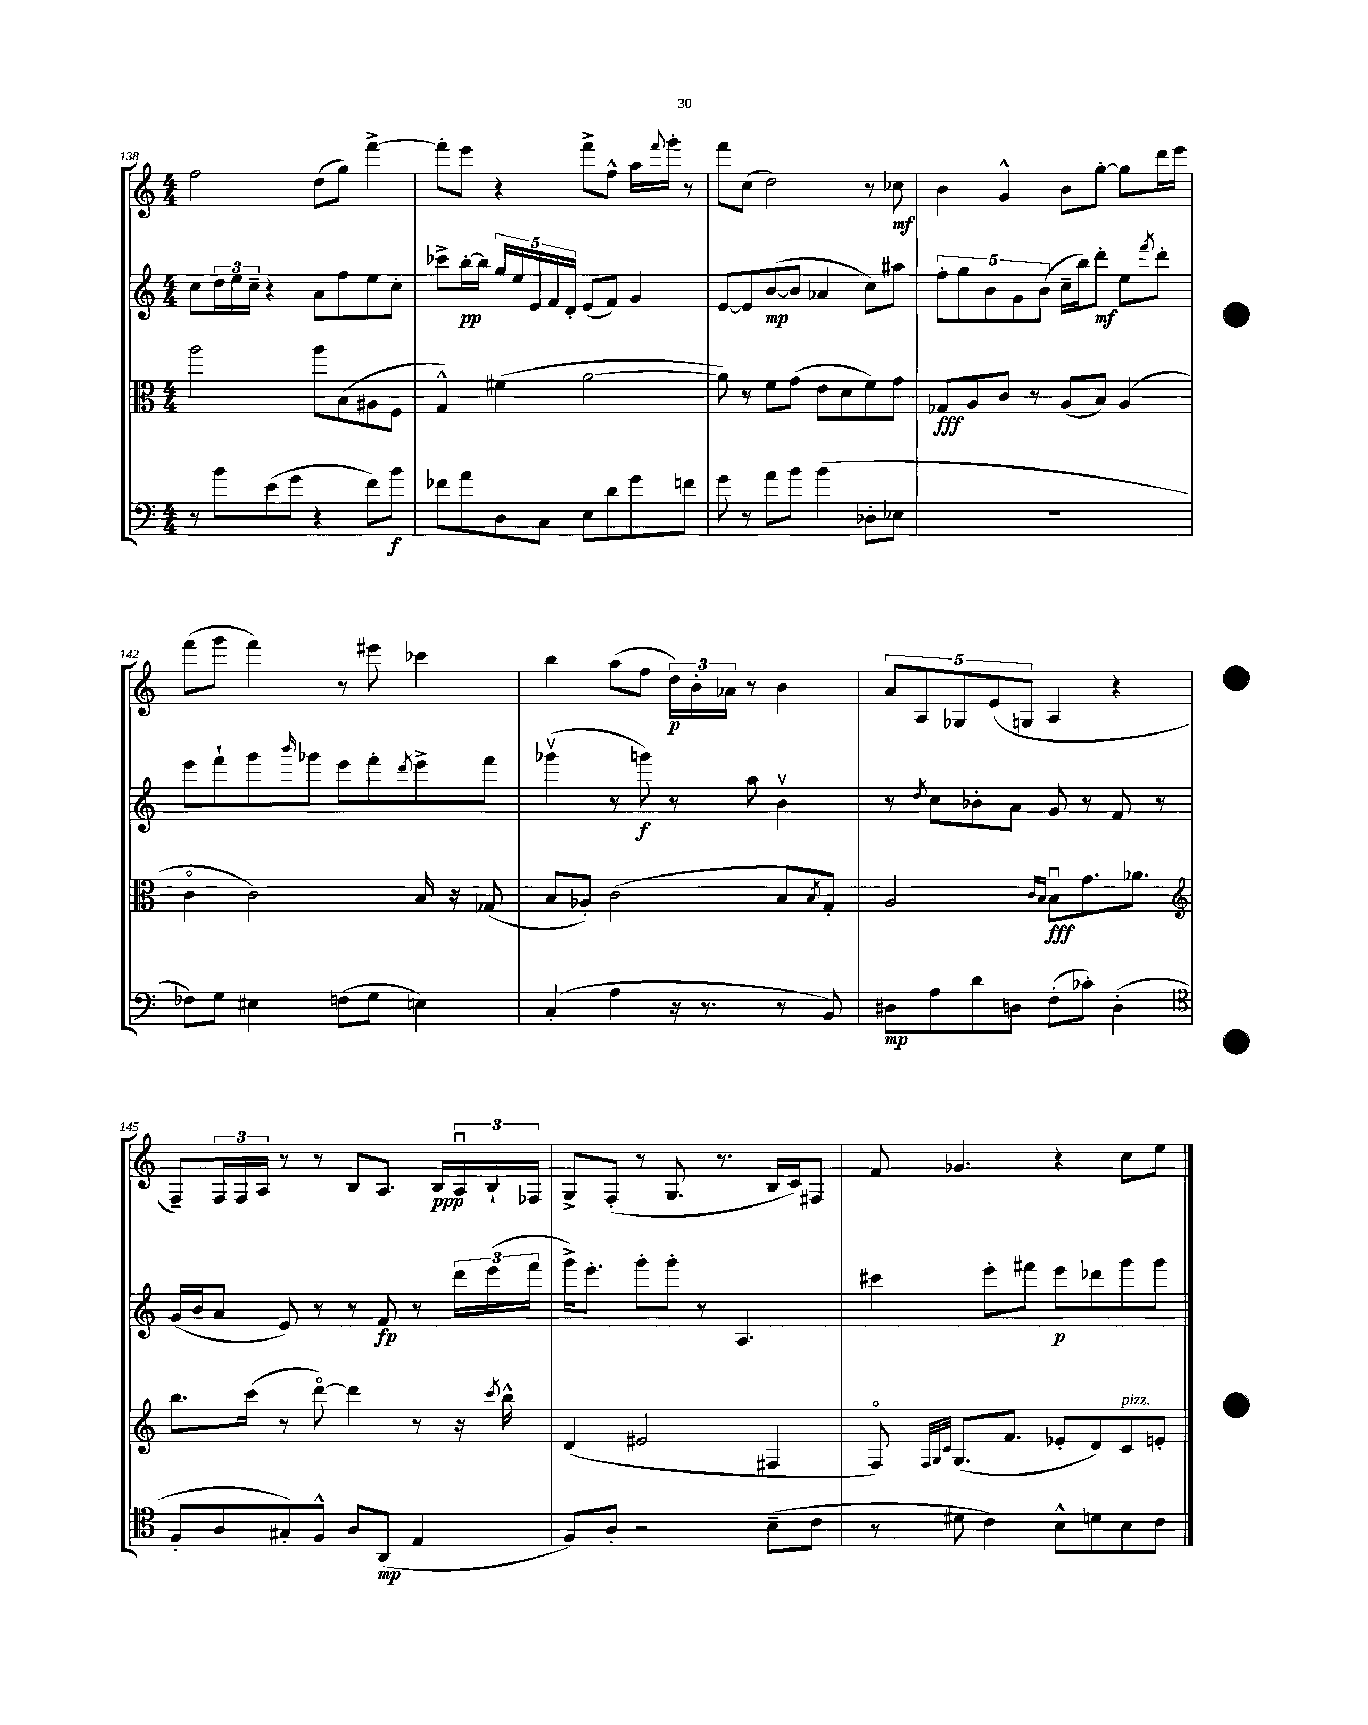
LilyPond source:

<<
\new StaffGroup <<
\new Staff = "s0" {
    \clef treble \key c \major \numericTimeSignature \time 4/4
    f''2 d''8( g''8) f'''4~-> |
    f'''8-. e'''8 r4 f'''8-> f''8-^ a''16 \appoggiatura { f'''8 } g'''16-. r8 |
    f'''8 c''8( d''2) r8 ces''8\mf |
    b'4 g'4-^ b'8 g''8~-. g''8 d'''16 e'''16 |
    f'''8( g'''8 f'''4) r8 eis'''8 ces'''4 |
    b''4 a''8( f''8 \tuplet 3/2 { d''16\p) b'16-. aes'16 } r8 b'4 |
    \tuplet 5/4 { a'8 a8 ges8 e'8( g8 } a4 r4 |
    f8--) \tuplet 3/2 { f16 f16 a16 } r8 r8 b8 a8. b16\ppp \tuplet 3/2 { a16\downbow b16-! fes16 } |
    g8-> f8-.( r8 g8. r8. b16 c'16) fis8 |
    f'8 ges'4. r4 c''8 e''8 \bar "|." |
}
\new Staff = "s1" {
    \clef treble \key c \major \numericTimeSignature \time 4/4
    c''8 \tuplet 3/2 { d''16 e''16 c''16-- } r4 a'8 f''8 e''8 c''8-. |
    ces'''8-> b''16~-.\pp b''16 \tuplet 5/4 { g''16 e''16 e'16 f'16 d'16-. } e'8( f'8) g'4 |
    e'8~ e'8 b'8~\mp( b'8 aes'4 c''8) ais''8 |
    \tuplet 5/4 { f''8-. g''8 b'8 g'8 b'8( } c''16-- b''16) d'''8-.\mf e''8 \acciaccatura { f'''8 } d'''8-. |
    e'''8 f'''8-! g'''8 \grace { b'''16 } ges'''8 e'''8 f'''8-. \acciaccatura { d'''8 } e'''8-> f'''8 |
    ges'''4\upbow( r8 g'''8\f) r8 a''8 b'4\upbow |
    r8 \acciaccatura { d''8 } c''8 bes'8-. a'8 g'8 r8 f'8 r8 |
    g'16( b'16 a'8 e'8) r8 r8 f'8\fp r8 \tuplet 3/2 { d'''16 e'''16( f'''16 } |
    g'''16->) e'''8.-. g'''8-. g'''8-. r8 a4. |
    cis'''4 e'''8-. fis'''8 e'''8\p des'''8 g'''8 g'''8 \bar "|." |
}
\new Staff = "s2" {
    \clef alto \key c \major \numericTimeSignature \time 4/4
    a''2 a''8 b8( ais8 f8 |
    g4-^) fis'4( a'2~ |
    a'8) r8 f'8 g'8( e'8 d'8 f'8) g'8 |
    ges8\fff a8 c'8 r8 a8( b8) a4( |
    c'4\flageolet c'2) b16 r16 ges8( |
    b8 aes8-.) c'2( b8 \acciaccatura { b8 } g8-.) |
    a2 \grace { c'16 b16 } b8\downbow\fff g'8. aes'8. |
    \clef treble b''8. c'''16( r8 d'''8~\flageolet) d'''4 r8 r16 \acciaccatura { c'''8 } b''16-^ |
    d'4( eis'2 fis4 |
    f8\flageolet) \grace { f32 g32 c'32 } g8.( f'8. ees'8-. d'8) c'8^\markup { \italic "pizz." } e'8-. \bar "|." |
}
\new Staff = "s3" {
    \clef bass \key c \major \numericTimeSignature \time 4/4
    r8 b'8 e'8( g'8 r4 f'8) b'8\f |
    fes'8 a'8 d8 c8 e8 d'8 g'8 f'8 |
    g'8 r8 a'8 b'8 b'4( des8-. ees8 |
    R1 |
    fes8) g8 eis4 f8( g8 e4) |
    c4-.( a4 r16 r8. r8 b,8) |
    dis8\mp a8 d'8 d8 f8-.( ces'8-.) d4-.( |
    \clef tenor f8-. a8 gis8-.) f8-^ a8 a,8\mp( e4 |
    f8) a8-. r2 b8--( c'8 |
    r8 dis'8 c'4) b8-^ d'8 b8 c'8 \bar "|." |
}
>>
>>
\layout { \context { \Score currentBarNumber = #138 } }
